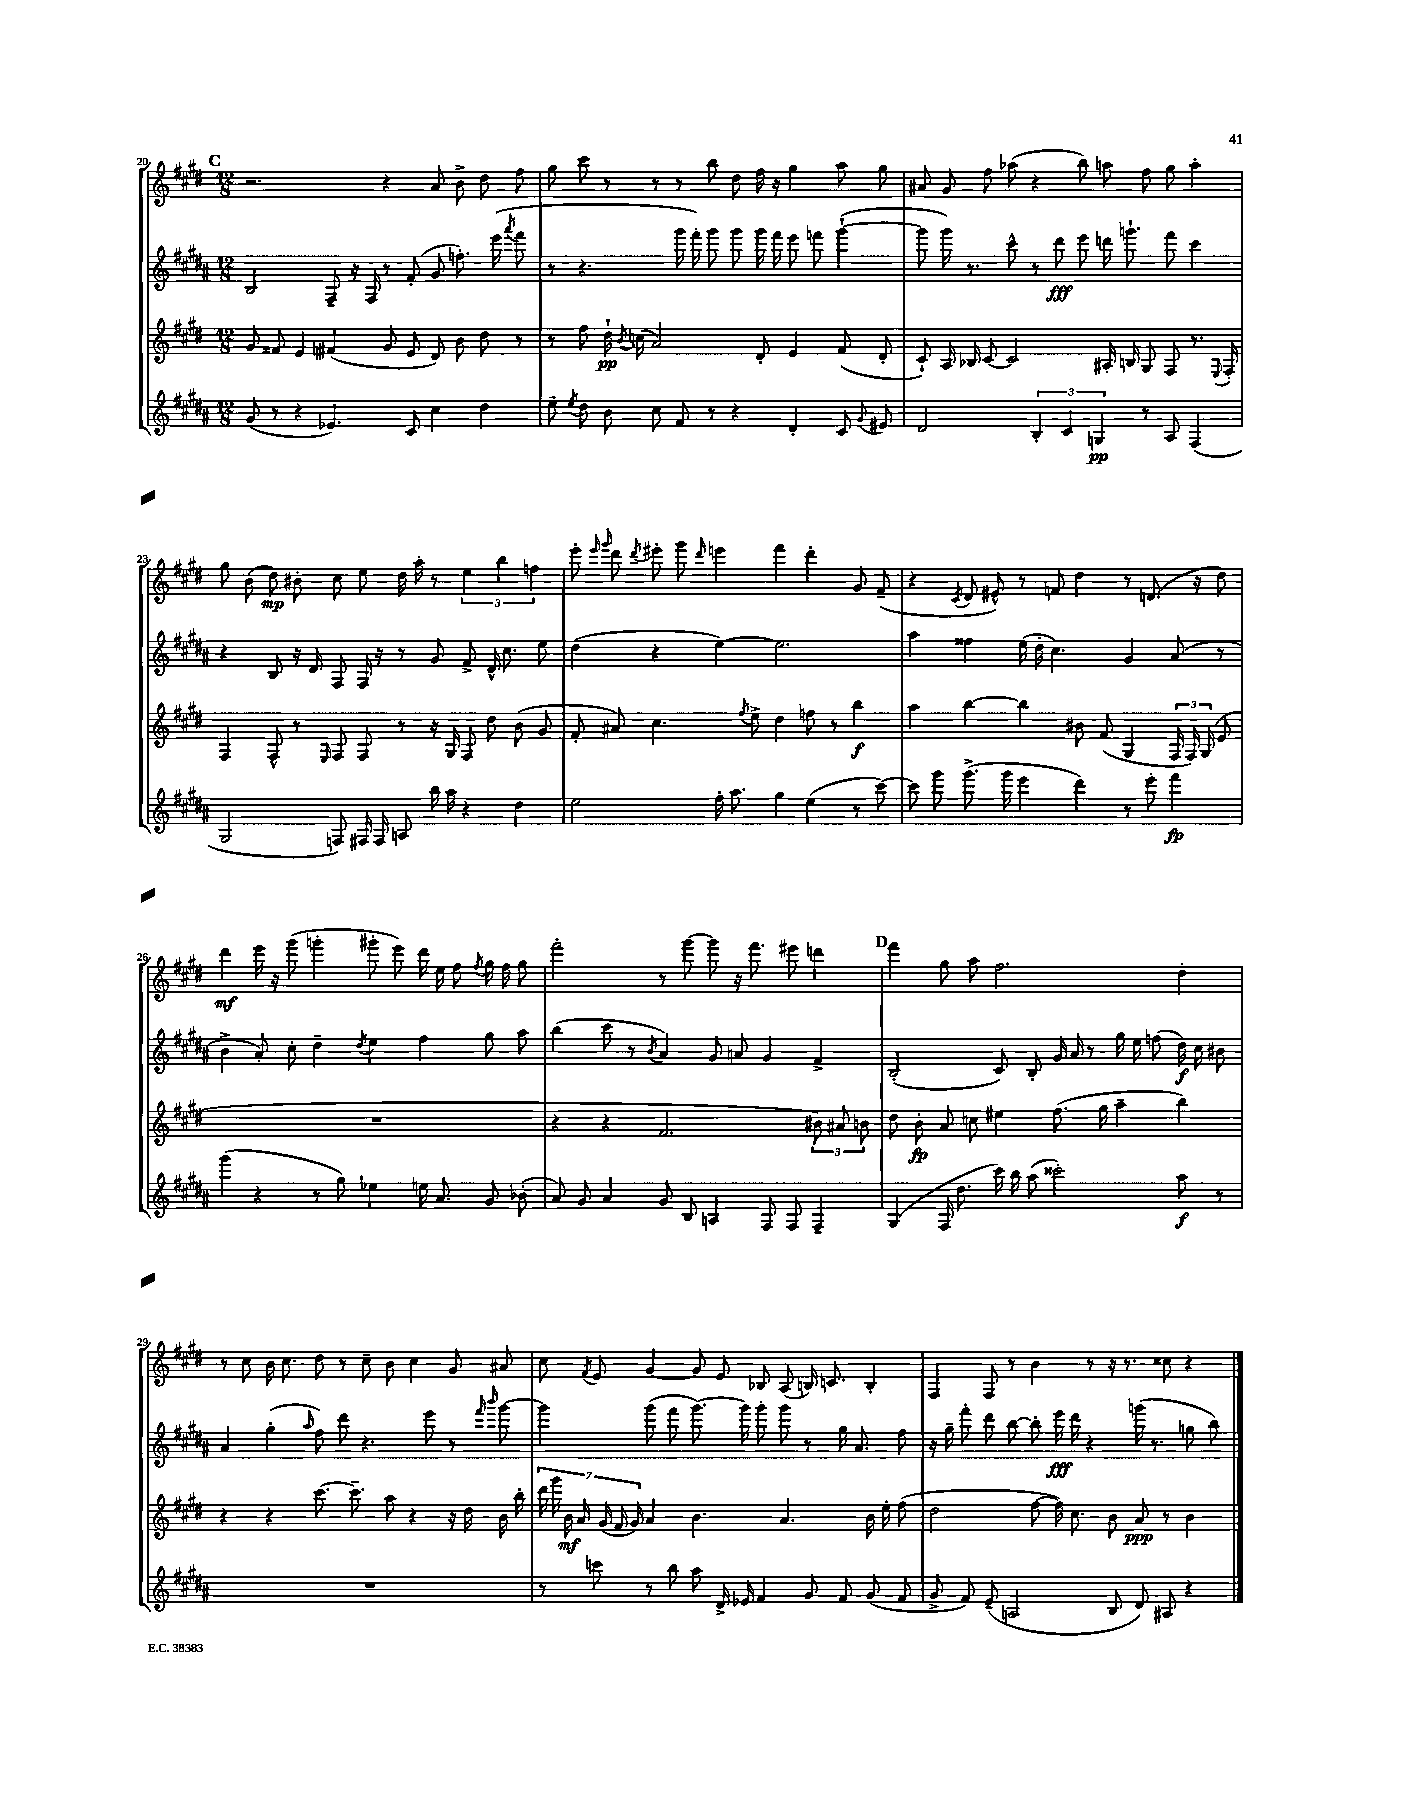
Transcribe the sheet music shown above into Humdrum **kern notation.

**kern	**kern	**kern	**kern
*staff4	*staff3	*staff2	*staff1
*clefG2	*clefG2	*clefG2	*clefG2
*k[f#c#g#d#a#]	*k[f#c#g#d#]	*k[f#c#g#d#a#]	*k[f#c#g#d#]
*M12/8	*M12/8	*M12/8	*M12/8
(8g#	8g#	2B	2.r
8r	8f##	.	.
4r	4e	.	.
4.e-)	(4f#	8F#~	.
.	.	16r	.
.	.	16F#	.
.	8g#	8r	4r
8c#	8e	(8f#'	.
4cc#	8d#)	8g#	8a
.	8b	8.ff')	8b^
4dd#	8dd#	.	8dd#
.	.	(16eee	.
.	.	8qaaa#	.
.	8r	8fff#	8ff#
=	=	=	=
8ee~	8r	8r	8gg#
8qee	.	.	.
8dd#	8ff#	4.r	8ccc#
8b	16dd#`	.	8r
.	8qb	.	.
.	(16cc	.	.
8cc#	2a)	.	8r
8f#	.	16ggg#	8r
.	.	16fff#')	.
8r	.	8ggg#	8bb
4r	.	8ggg#	8dd#
.	8d#'	16ggg#	16ff#
.	.	16fff#	16r
4d#'	4e	8eee	4gg#
.	.	8fff	.
8c#	(8f#	([4ggg#`	8aa
8qqg#	.	.	.
8e#	8d#'	.	8gg#
=	=	=	=
2d#	8c#`)	8ggg#]	8a#
.	16A	16ggg#)	8g#
.	16B-	8.r	.
.	[8c#	.	8ff#
.	2c#]	8ccc#^^	(8aa-
6B'	.	8r	4r
.	.	8ddd#	.
6c#	.	.	.
.	.	8eee	8bb)
6G	.	.	.
.	16A#'	16ddd	8aa
.	16B	8.ggg`	.
8r	8G#	.	8ff#
8A#	8F#	8fff#	8gg#
(4F#	8.r	4ccc#	4aa'
.	8qqE	.	.
.	16F#'	.	.
=	=	=	=
2G#	4F#	4r	8gg#
.	.	.	(8b
.	8F#^^	8B	8dd#)
.	8r	16r	8b#'
.	.	16d#	.
.	16qqE	.	.
8F)	8F#	8F#	8cc#
16F#	8F#	16F#	8ee
16F#	.	16r	.
8A	8r	8r	16dd#
.	.	.	16aa'
16bb	16r	8g#	8r
16aa#	16G#	.	.
4r	8F#	8f#^	6ee
.	8dd#	16d#^^	.
.	.	.	6bb
.	.	8.cc#	.
4dd#	(8b	.	.
.	.	.	6ff
.	8g#	8ee	.
=	=	=	=
2ee	8f#'	(4dd#	8eee'
.	.	.	16qqeee
.	.	.	16qqggg#
.	8a#)	.	8ddd#
.	.	.	8qddd#
.	4.cc#	4r	8eee#'
.	.	.	8ggg#
.	.	.	16qqddd#
16ff#'	.	[4ee)	4eee
8.aa#	.	.	.
.	8qff#	.	.
.	8ee^	.	.
4gg#	4dd#	2.ee]	4fff#
(4ee	8ff	.	4ddd#'
.	8r	.	.
8r	4bb	.	8g#
[8ccc#)	.	.	(8f#~
=	=	=	=
8ccc#]	4aa	4aa#	4r
8ggg#	.	.	.
.	.	.	8qc#
(8.ggg#^	[4bb	4ff##	8d#
.	.	.	8e#^^)
16ggg#	.	.	.
4eee	4bb]	(16ee	8r
.	.	16dd#'	.
.	.	4.cc#)	8f
4ddd#)	8b#	.	4dd#
.	(8f#	.	.
8r	4G#	4g#	8r
8eee'	.	.	(8.d
4fff#	24F#	(8a#	.
.	24F#)	.	.
.	.	.	16r
.	(24G#	.	.
.	8e	8r	8dd#)
=	=	=	=
(4ggg#	1.r	4b^	4ddd#
4r	.	8a#')	16eee
.	.	.	16r
.	.	8cc#'	(8ggg#
8r	.	4dd#~	4ggg'
8gg#)	.	.	.
.	.	8qdd#	.
4ee-	.	4ee	8ggg#'
.	.	.	8eee)
16ee	.	4ff#	16ddd#
8.a#	.	.	16ee
.	.	.	8ff#
.	.	.	8qff#
8g#	.	8gg#	16gg#
.	.	.	16ff#
(8b-'	.	8aa#	8gg#
=	=	=	=
8a#)	4r	(4bb	2fff#'
8g#	.	.	.
4a#	4r	8ccc#	.
.	.	8r	.
.	.	8qb	.
8g#	2.f#	4a#)	8r
8B	.	.	[8ggg#
4A	.	8g#	8ggg#]
.	.	8a	16r
.	.	.	8.fff#
8F#	.	4g#	.
8F#	.	.	8eee#
4F#~	12b#)	4f#^	4ddd
.	12a#	.	.
.	12b	.	.
=	=	=	=
(4G#	8dd#	(2B'	4fff#
.	8b'	.	.
16F#	8a	.	8gg#
8.dd#	.	.	.
.	8cc	.	8aa
16ccc#)	4ee#	8c#)	2.ff#
16bb	.	.	.
(8aa#	.	8B'	.
2ccc##')	(8.ff#	16g#	.
.	.	16a#	.
.	.	8r	.
.	16gg#	.	.
.	4aa~	16gg#	.
.	.	16ee	.
.	.	(8ff	.
8aa#	4bb)	16dd#)	4dd#'
.	.	16cc#	.
8r	.	8b#	.
=	=	=	=
1.r	4r	4a#	8r
.	.	.	8cc#
.	4r	(4gg#'	16b
.	.	.	8.cc#
.	.	16qqaa#	.
.	[8.ccc#	8ff#)	8dd#
.	.	8ddd#	8r
.	8.ccc#~]	.	.
.	.	4.r	8cc#~
.	8aa	.	8b
.	4r	.	4cc#
.	.	8eee	.
.	16r	8r	8g#
.	16dd#	.	.
.	.	16qqfff#	.
.	.	16qqbbb	.
.	16b	[8ggg#	8a#
.	16bb'	.	.
=	=	=	=
8r	28ddd#	4ggg#]	8cc#
.	28ggg#	.	.
.	28b	.	.
.	28a	.	.
.	.	.	8qf#
8ccc	.	.	8e
.	(28g#	.	.
.	28f#	.	.
.	28g#)	.	.
8r	4a	(8ggg#	[4g#
8bb	.	8fff#	.
8aa#	4.b	[8.ggg#)	8g#]
16d#^	.	.	8e
16e-	.	16ggg#]	.
4f#	.	8ggg#'	8B-
.	4.a	8ggg#	(8A
8g#	.	8r	16B)
.	.	.	8.c
8f#	.	16gg#	.
.	.	8.a#	.
(8g#	16b	.	4B'
.	16ee'	.	.
8f#	(8ff#	8ff#	.
=	=	=	=
8g#^	2dd#	16r	4F#
.	.	16gg#~	.
8f#)	.	8fff#'	.
(8e~	.	8ddd#	8F#
2A	.	[8bb	8r
.	[8ff#	8bb']	4b
.	16ff#])	16eee	.
.	8.cc#	16ddd#	.
.	.	4r	8r
8B	8b	.	16r
.	.	.	8.r
8d#)	8a	(16ggg	.
.	.	8.r	.
8A#	8r	.	8cc##
4r	4b	8gg	4r
.	.	8bb)	.
==	==	==	==
*-	*-	*-	*-
